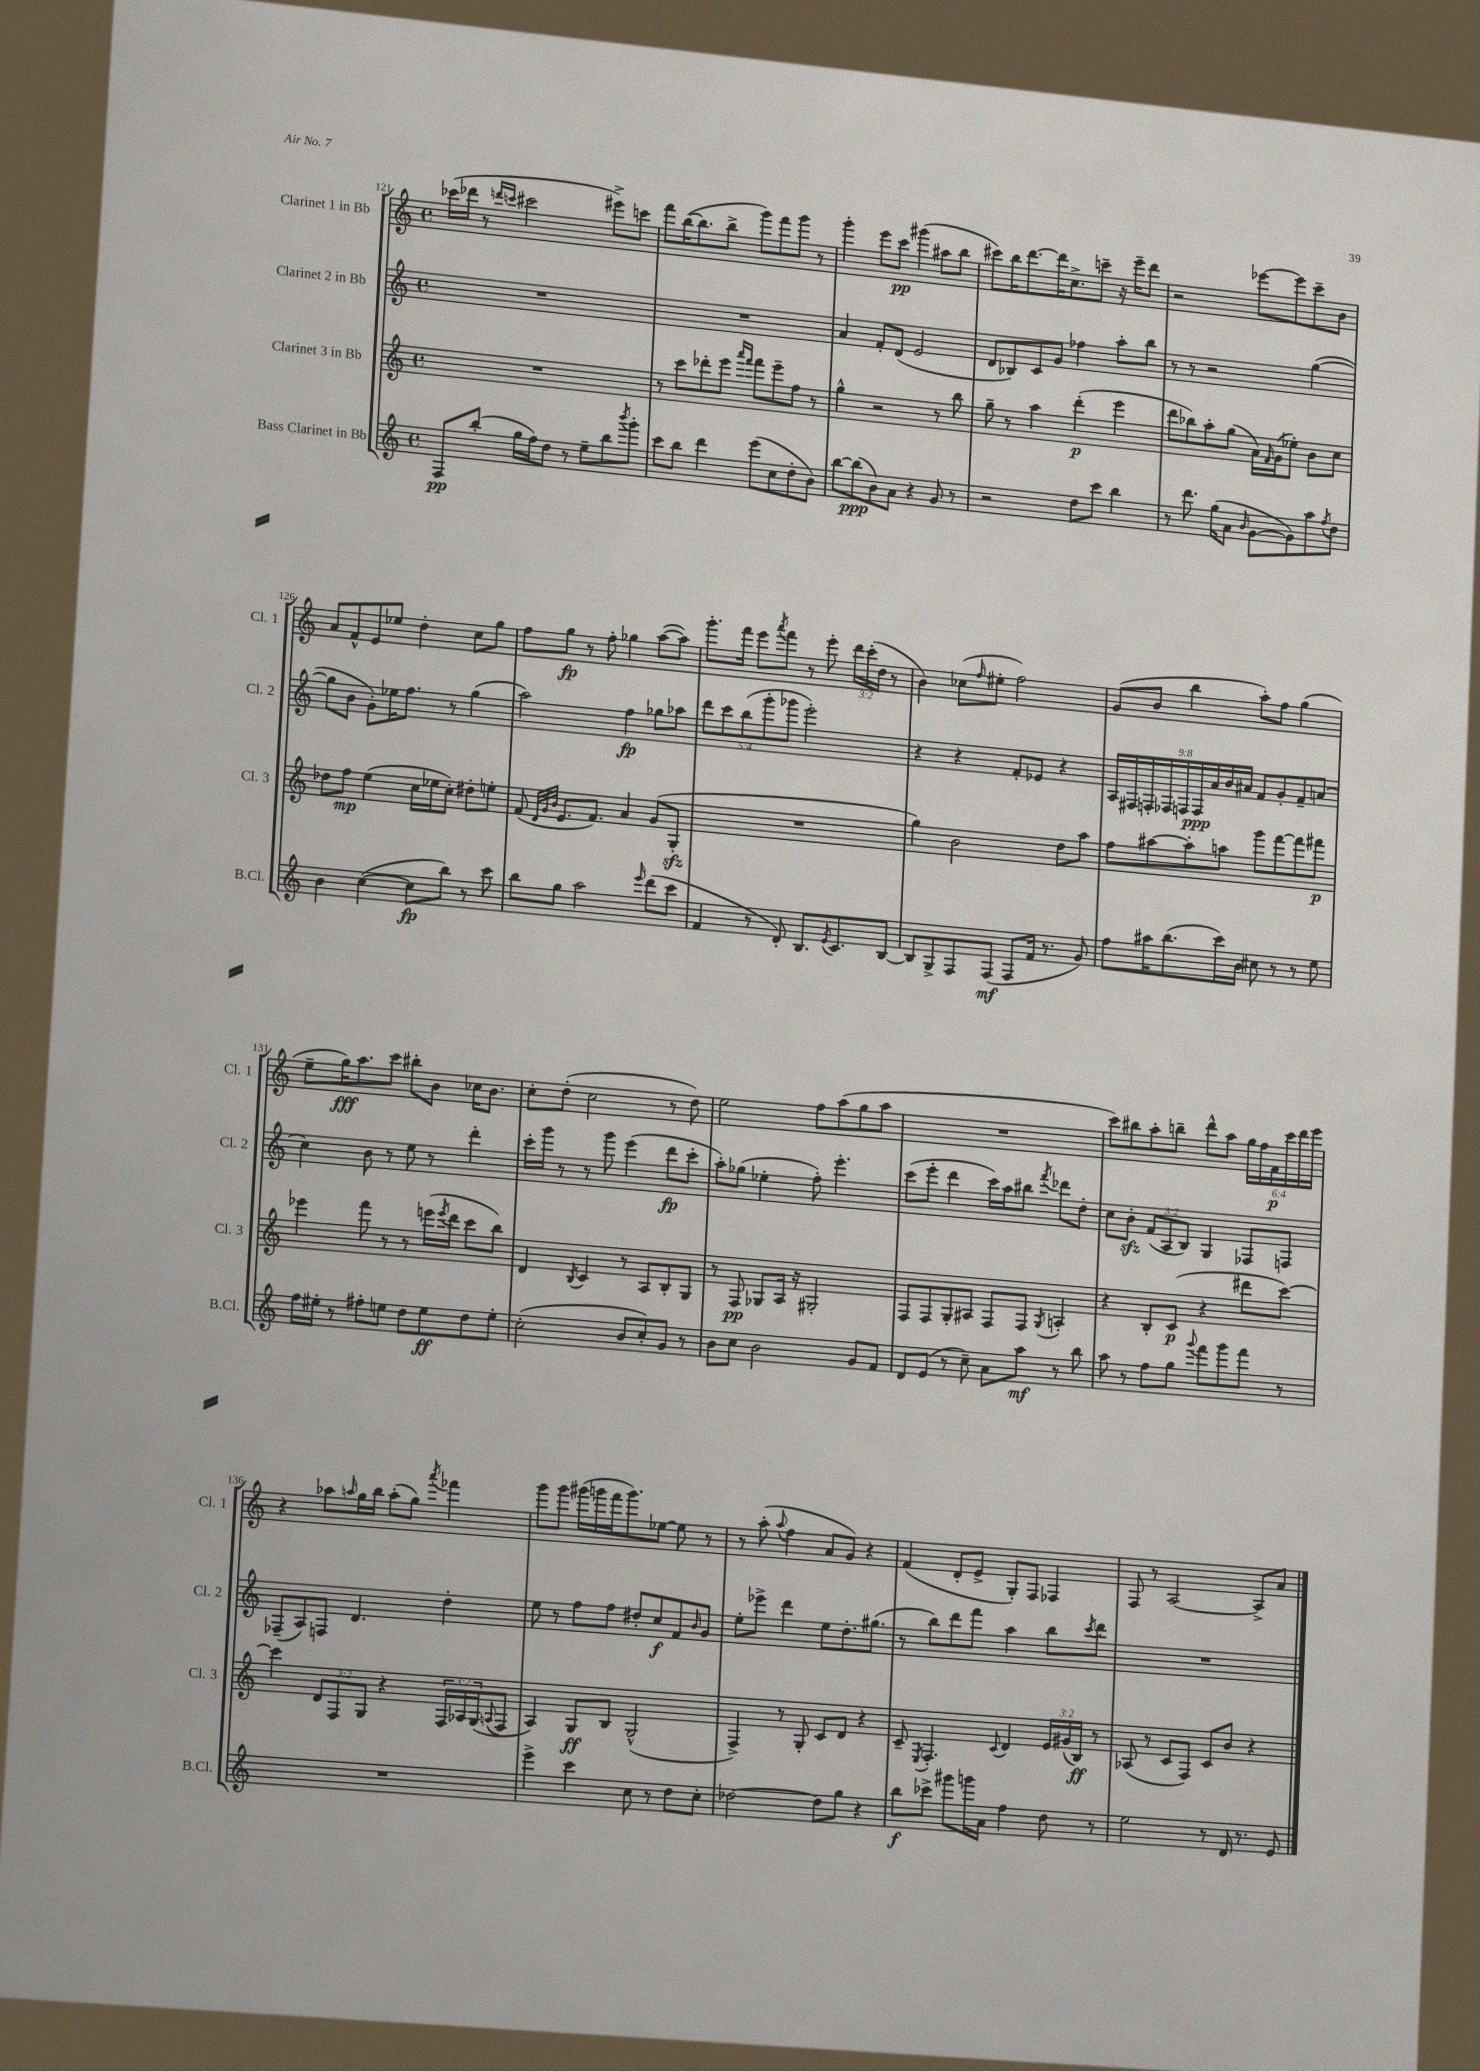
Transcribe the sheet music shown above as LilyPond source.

<<
\new StaffGroup <<
\new Staff = "s0" \with { instrumentName = "Clarinet 1 in Bb" shortInstrumentName = "Cl. 1" } {
    \clef treble \key c \major \defaultTimeSignature \time 4/4 \override Staff.TupletNumber.text = #tuplet-number::calc-fraction-text
    ces'''16( des'''16 r8 \grace { d'''16 c'''16 } cis'''2 eis'''8->) c'''8 |
    f'''8 b''16~( b''8. b''8-> g'''8) f'''8 g'''8 r8 |
    g'''4-. e'''8 c'''8\pp gis'''4( ais''8 b''8 |
    cis'''8) b''16 d'''8.~ d'''16 c''8.-> c'''8-- r16 e'''16-- d'''8 |
    r2 ees'''8~ ees'''8 c'''8-- b'8 |
    a'8 f'8-^ e'8 ees''8 d''4-. c''8 g''8 |
    f''8 g''8\fp r8 f''8-. ges''4 a''8~( a''8) |
    g'''8.-. f'''16 e'''8 \acciaccatura { a'''8 } f'''8 r8 e'''8-. \tuplet 3/2 { d'''16 c'''16-.( d''16 } r8 |
    b'4) ces''8( \grace { f''16 } eis''8-. f''2) |
    g'8( b'8 b''4 a''8-.) f''8 g''4( |
    e''8-- g''16\fff) a''8. c'''8 bis''8-. b'8 ces''16 b'8. |
    c''8-. d''8-.( c''2 r8 d''8) |
    e''2 f''8 a''8( g''8 a''8 |
    R1 |
    c'''8) bis''8 a''8-. b''8-- d'''8-^ a''8 \tuplet 6/4 { g''16 f''16 f'16\p c'''16 d'''16 e'''16 } |
    r4 aes''8 \grace { a''16 } g''16 b''16 a''8-.( g''8) \acciaccatura { a'''8 } fes'''4 |
    g'''8 g'''8 gis'''16( g'''16 f'''16 g'''8.) ees''8~ ees''8 r8 |
    r8 a''8-.( \appoggiatura { a''8 } f''4 a'8 g'8) r4 |
    f'4( d'8-. e'8-> g8-.) f8 fes4 |
    f8 r8 a2~ a8-> a'8 \bar "|." |
}
\new Staff = "s1" \with { instrumentName = "Clarinet 2 in Bb" shortInstrumentName = "Cl. 2" } {
    \clef treble \key c \major \defaultTimeSignature \time 4/4 \override Staff.TupletNumber.text = #tuplet-number::calc-fraction-text
    R1 |
    R1 |
    a'4 f'8-. d'8( e'2 |
    d'8 bes8) c'8 g'8 fes''4 a''8-. b''8 |
    r8 r8 r2 g''4~( |
    g''8 b'8 g'8-.) ees''16 f''8. r8 g''4( |
    a''2) f''4\fp ges''8 aes''8 |
    \tuplet 5/4 { d'''8 c'''8 b''8( g'''8-. ges'''8 } e'''2-.) |
    r4 r4 f'8-. ees'8 r4 |
    \tuplet 9/8 { a16 fis16 f16-. fes16 f16 f16\ppp a'16 b'16 ais'16 } f'8 g'8-. f'8-- a'8( |
    c''4) b'8 r8 e''8 r8 d'''4-. |
    c'''16-. g'''16 r8 r8 g'''8 e'''4( d'''8\fp c'''8-. |
    a''8-.) ges''8( ees''4-. f''8-.) e'''4.-. |
    c'''8( e'''8-. d'''4 c'''16) a''16 bis''8 \acciaccatura { f'''8 } des'''8 d''8-. |
    c''8 b'8-.\sfz \tuplet 3/2 { f'8( a8 b8) } g4 fes8 f8 |
    fes8--( a8) f8 d'4. d''4-. |
    e''8 r8 f''8 f''8 dis''8-. c''8\f f'8 \grace { b'16 } g'8 |
    e''8-. ees'''8-> d'''4 e''8 d''8.-. gis''8.( |
    r8 b''8) d'''8 f'''8 a''4 b''8 \acciaccatura { c'''8 } d'''8 |
    R1 \bar "|." |
}
\new Staff = "s2" \with { instrumentName = "Clarinet 3 in Bb" shortInstrumentName = "Cl. 3" } {
    \clef treble \key c \major \defaultTimeSignature \time 4/4 \override Staff.TupletNumber.text = #tuplet-number::calc-fraction-text
    R1 |
    r8 c'''8 des'''8-. e'''8 \grace { a'''16 f'''16 } f'''8 e'''8-- f''8 r8 |
    g''4-^ r2 r8 b''8 |
    g''8-- r8 a''4 d'''4-.\p( e'''4 |
    d'''8 bes''8) a''8-. g''8( a'16) \grace { f'16 } g'16( ees''8-.) b'8 c''8 |
    des''8 f''8\mp e''4( c''16 ees''16 c''8-.) dis''8-. e''8-. |
    f'8( \grace { d'32 g'32 b'32 } e'8. f'8.) a'4 g'8( g8-.\sfz |
    R1 |
    g''4) b'2 d''8 a''8 |
    f''8 ais''8~ ais''8-. a''8 g'''8 f'''8~ f'''8 fis'''8\p |
    ees'''4 f'''8 r8 r8 e'''16( \acciaccatura { e'''8 } d'''16 c'''8 b''8) |
    d'4 \acciaccatura { b8 } c'4 r8 a8 b8-. g8 |
    r8 f8\pp ges8 a16 r16 gis2-. |
    f8 f8 g8-. ais8 f8 f8 \acciaccatura { g8 } a4-. |
    r4 b8-. c'8\p( r4 dis'''8 c'''8~) |
    c'''4 \tuplet 3/2 { d'8 f8 g8 } r4 \tuplet 3/2 { f16 aes16 g16( } \appoggiatura { a8 } f8 |
    a4) g8\ff b8 g2-^( |
    f4->) r8 g8-. c'8 d'8 r4 |
    c'8-- \acciaccatura { e8 } f4.-. \appoggiatura { c'8 } d'4 \tuplet 3/2 { e'16 gis'16( b16\ff) } r8 |
    aes8( r8 c'8 f8) c'8 b'8 r4 \bar "|." |
}
\new Staff = "s3" \with { instrumentName = "Bass Clarinet in Bb" shortInstrumentName = "B.Cl." } {
    \clef treble \key c \major \defaultTimeSignature \time 4/4
    f8\pp b''8-.( g''16 f''16) d''8 r8 e''8-- b''8 \acciaccatura { b'''8 } g'''8-. |
    c'''8 b''8 d'''4 e'''8( c''8 d''8-. b'8) |
    b''8~ b''8\ppp( b'8) a'8 r4 g'8 r8 |
    r2 d''8 c'''8 b''4 |
    r8 d'''8. g''16( a'8 \grace { b'16 } g'8~ g'8) a''8 \acciaccatura { f''8 } d''8 |
    b'4 c''4~( c''8\fp b''8) r8 c'''8 |
    b''8 g''8 a''2 \grace { e'''16 } d'''8( c'''8 |
    f'4 r8 d'8-.) b8. \acciaccatura { e'8 } c'8. b8~ |
    b8 g8-> f8 f8\mf( f8 f'16 r8. g'8) |
    f''8 ais''16 b''8.( c'''16) b'16 cis''8 r8 r8 e''8 |
    f''16 eis''16-. r8 fis''8-. e''8 d''8 e''8\ff d''8 e''8-. |
    c''2-.( b'8 c''8-.) g'8 r8 |
    b'8 c''8 b'2 g'8 f'8 |
    d'8 e'8( r8 c''8--) a'8 a''8\mf r8 b''8 |
    a''8 r8 f''8 g''8 \appoggiatura { g'''8 } f'''8 g'''8 f'''8 r8 |
    R1 |
    e'''4-> c'''4 c''8 r8 d''8 c''8-. |
    des''2~ des''8 g''8 r4 |
    b''8\f ces'''8-> gis'''8 g'''16 a'16 f''4 d''8 r8 |
    e''2 r8 d'16 r8. e'8 \bar "|." |
}
>>
>>
\layout { \context { \Score currentBarNumber = #121 } }
